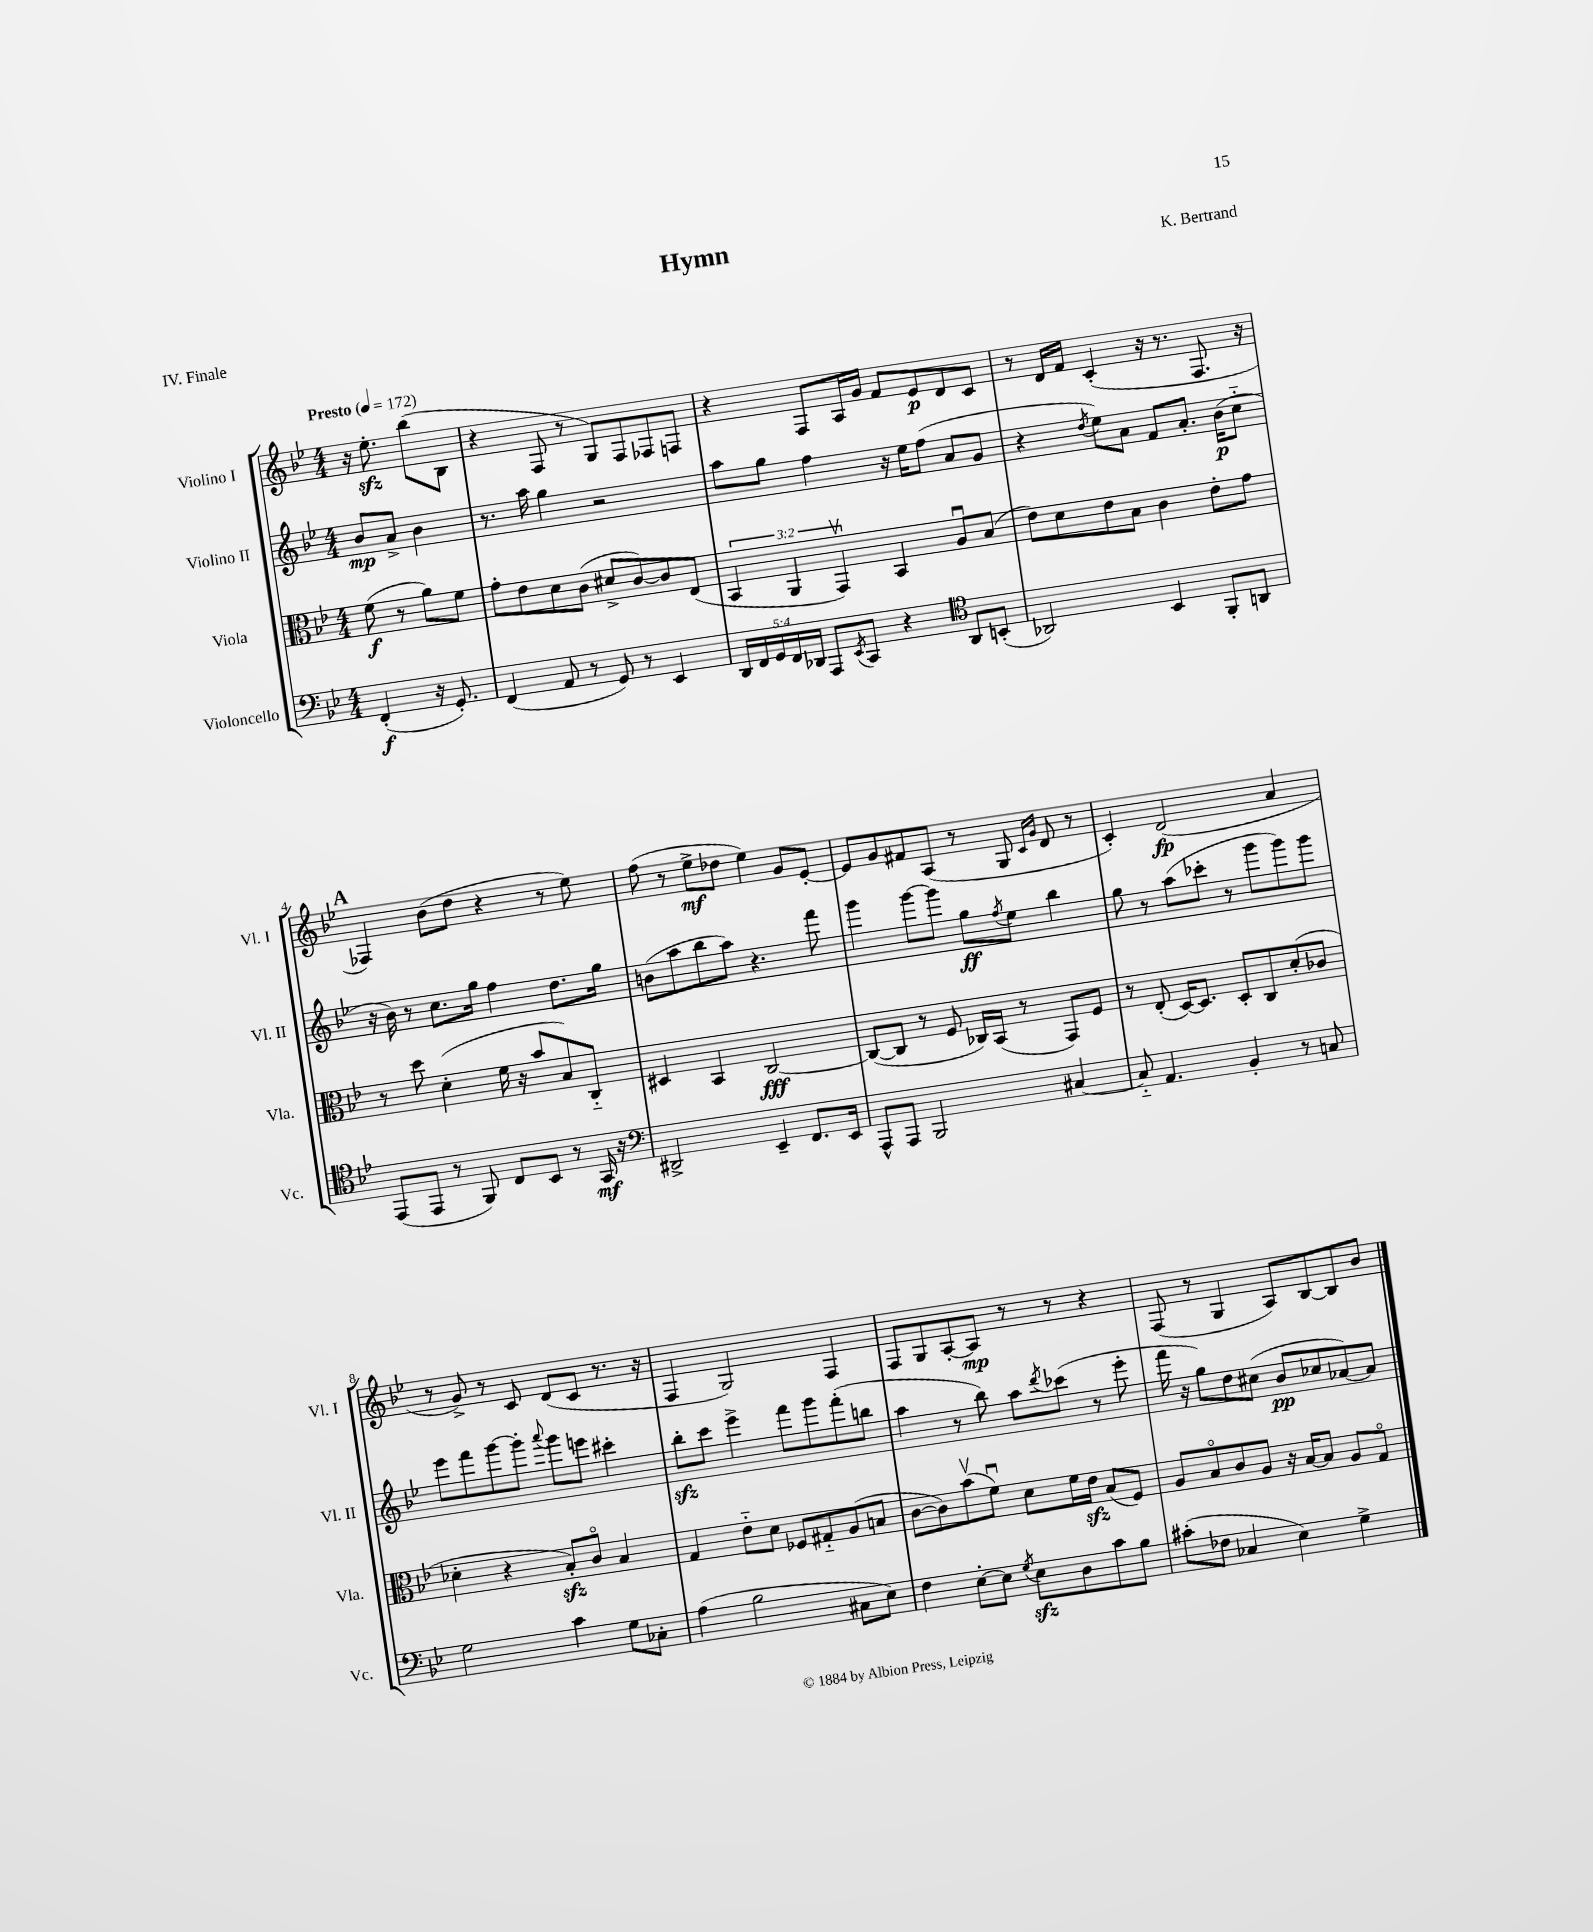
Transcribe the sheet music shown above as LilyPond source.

\header { title = "Hymn" composer = "K. Bertrand" piece = "IV. Finale" }
<<
\new StaffGroup <<
\new Staff = "s0" \with { instrumentName = "Violino I" shortInstrumentName = "Vl. I" } {
    \clef treble \key bes \major \numericTimeSignature \time 4/4 \partial 2 \tempo "Presto" 4 = 172
    r16 ees''8.-.\sfz bes''8( bes8 |
    r4 f8 r8 g8) f8 fes8 f8 |
    r4 f8 a16 g'16 f'8 ees'8\p d'8 c'8 |
    r8 d'16 f'16 c'4-.( r16 r8. f8. r16 |
    \mark \markup { \bold "A" } fes4) bes'8( d''8 r4 r8 ees''8) |
    f''8( r8 ees''8->\mf des''8 ees''4) g'8 ees'8~-. |
    ees'8 g'8 fis'8 a8( r8 g8 \grace { c'16 g'16 } d'8 r8 |
    c'4-.) d'2\fp( a'4 |
    r8 g'8->) r8 c'8 d'8( c'8 r8. r16 |
    f4 g2) f4 |
    f8 g8 a8~-. a8\mp r8 r8 r4 |
    f8( r8 g4 a8) bes8~ bes8 bes'8 \bar "|." |
}
\new Staff = "s1" \with { instrumentName = "Violino II" shortInstrumentName = "Vl. II" } {
    \clef treble \key bes \major \numericTimeSignature \time 4/4 \partial 2
    bes'8\mp a'8-> bes'4 |
    r8. a''16 g''4 r2 |
    a''8 g''8 f''4 r16 ees''16 f''8( a'8 g'8 |
    r4 \acciaccatura { d''8 } ees''8) a'8 f'8 a'8.-. bes'16\p( c''8-_ |
    \mark \markup { \bold "A" } r16 bes'16) r8 c''8. g''16 f''4 d''8. g''16 |
    b'8( a''8 bes''8 a''8) r4. f'''8 |
    g'''4 g'''8~ g'''8 g''8\ff \acciaccatura { f''8 } ees''8 bes''4 |
    g''8 r8 a''8( ces'''8-. r8 g'''8 g'''8) g'''8 |
    ees'''8 f'''8 g'''8~ g'''8-. \appoggiatura { a'''8 } g'''8 e'''8 cis'''4-. |
    bes''8-.\sfz c'''8 ees'''4-> f'''8 g'''8 f'''8-.( b''8 |
    a''4 r8 bes''8) a''8 \acciaccatura { d'''8 } ces'''8( r8 ees'''8-. |
    f'''16 r16 g''8) d''8 cis''8( bes'8\pp ces''8 aes'8~) aes'8 \bar "|." |
}
\new Staff = "s2" \with { instrumentName = "Viola" shortInstrumentName = "Vla." } {
    \clef alto \key bes \major \numericTimeSignature \time 4/4 \override Staff.TupletNumber.text = #tuplet-number::calc-fraction-text \partial 2
    f'8\f( r8 a'8) f'8 |
    g'8-. ees'8 d'8 c'8( dis'8-> c'8~) c'8 ees8( |
    \tuplet 3/2 { bes,4 a,4 g,4\upbow) } bes,4 a8\downbow bes8( |
    ees'8) d'8 ees'8 bes8 c'4 ees'8-. g'8 |
    \mark \markup { \bold "A" } r8 d''8 d'4-.( f'16 r16 bes'8 bes8) c8-_ |
    dis4 bes,4 c2~\fff |
    c8~( c8 r8 f8 ces16) bes,16( r8 g,8) f8 |
    r8 ees8-.( d16~) d8. d8-. c8 d'8-.( ces'8 |
    des'4-. r4 bes8-.\sfz) c'8\flageolet bes4 |
    g4 ees'8-_ d'8 fes8 gis8-_ a8( b8 |
    c'8~ c'8) bes'8\upbow( f'8\downbow) d'8 f'16 ees'16\sfz bes8( f8) |
    a8 bes8\flageolet c'8 a8 r16 bes16~ bes8 a8 g8\flageolet \bar "|." |
}
\new Staff = "s3" \with { instrumentName = "Violoncello" shortInstrumentName = "Vc." } {
    \clef bass \key bes \major \numericTimeSignature \time 4/4 \override Staff.TupletNumber.text = #tuplet-number::calc-fraction-text \partial 2
    f,4-.\f( r16 g,8.-.) |
    f,4( a,8 r8 g,8) r8 ees,4 |
    \tuplet 5/4 { d,16 f,16 g,16 f,16 des,16 } a,,8 \acciaccatura { ees,8 } c,8 r4 \clef tenor a,8 b,8-.( |
    aes,2) bes,4 f,8-. a,8 |
    \mark \markup { \bold "A" } ees,8( ees,8 r8 f,8) c8 bes,8 r8 g,16\mf r16 |
    \clef bass dis,2-> ees,4-- f,8. ees,16 |
    a,,8-^ a,,8 bes,,2 cis4~ |
    cis8-_ a,4. bes,4-. r8 c8 |
    g2 c'4 g8 ces8-. |
    a4( bes2 cis8 ees8) |
    f4 ees8~-. ees8 \acciaccatura { g8 } ees8\sfz d8 c'8 bes8 |
    cis'8-.( fes8 ces4 ees4) g4-> \bar "|." |
}
>>
>>
